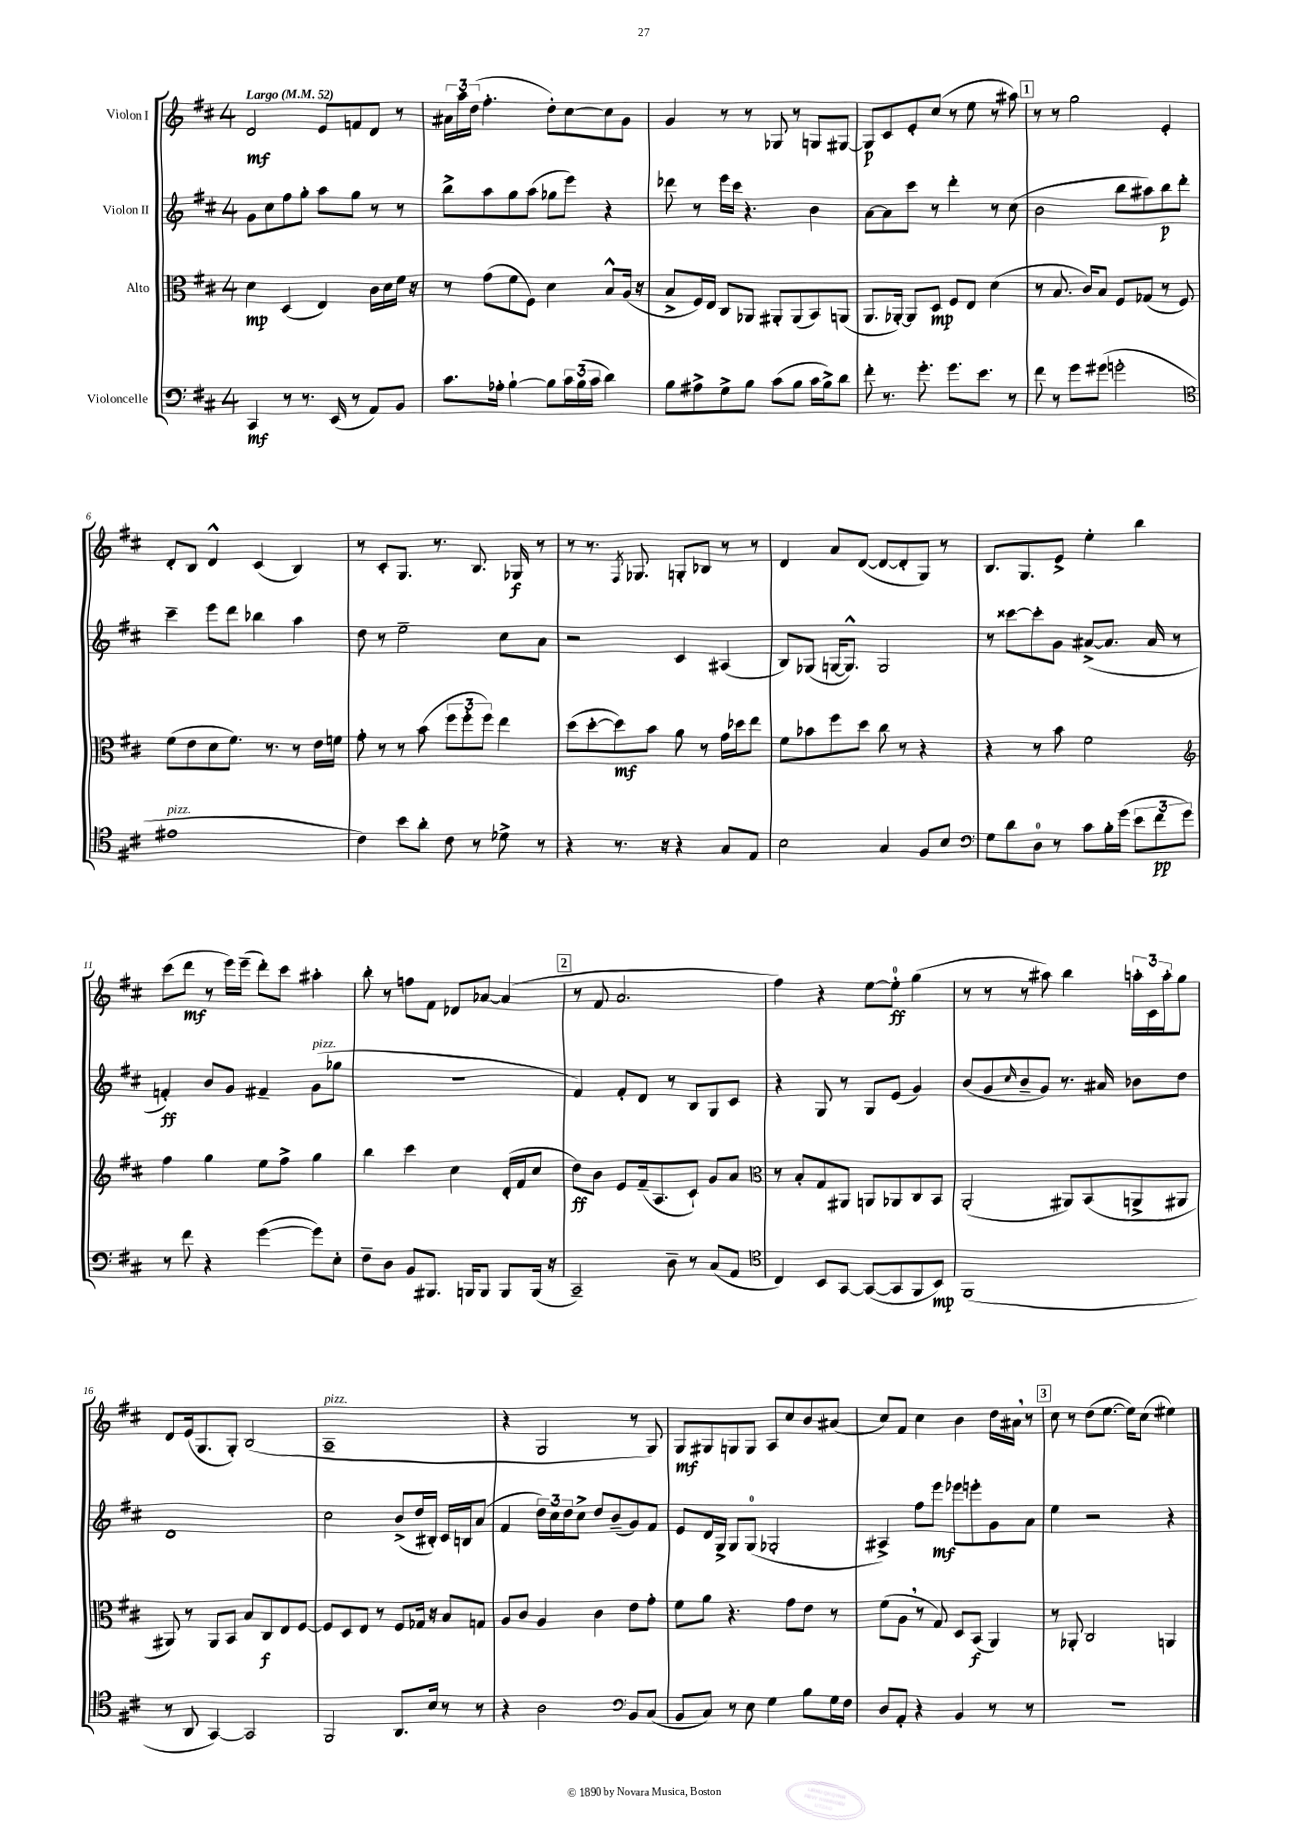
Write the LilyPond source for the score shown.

<<
\new StaffGroup <<
\new Staff = "s0" \with { instrumentName = "Violon I" } {
    \clef treble \key d \major \once \override Staff.TimeSignature.style = #'single-digit \time 4/4 \tempo "Largo" 4 = 52
    d'2\mf e'8 f'8 d'8 r8 |
    \tuplet 3/2 { ais'16 a''16 d''16( } fis''4.-. d''8-.) cis''8~ cis''8 g'8 |
    g'4 r8 r8 ges8 r8 g8 gis8~ |
    gis8\p cis'8 e'8-. cis''8( r8 e''8 r8 ais''8) |
    \mark \markup { \box "1" } r8 r8 g''2 e'4-. |
    d'8-. b8 d'4-^ cis'4( b4) |
    r8 cis'8-. g8. r8. b8. ges16\f r8 |
    r8 r8. \acciaccatura { fis8 } ges8. g8-. bes8 r8 r8 |
    d'4 a'8 d'8~( d'8~ d'8-. g8) r8 |
    b8. g8. e'8-> e''4-. b''4 |
    cis'''8( d'''8\mf r8 e'''16) e'''16--( d'''8-.) cis'''8 ais''4-. |
    b''8-. r8 f''8 fis'8 des'8 aes'8~ aes'4( |
    \mark \markup { \box "2" } r8 fis'8 a'2. |
    fis''4) r4 e''8~ e''8-0-.\ff g''4( |
    r8 r8 r8 ais''8) b''4 \tuplet 3/2 { a''16-. cis'16 a''16-. } g''8 |
    d'8 e'16( g8. g8-.) b2( |
    a1--^\markup { \italic "pizz." } |
    r4 g2 r8 g8) |
    g8\mf gis8 g8 g8 a8 cis''8 b'8 ais'8( |
    cis''8) fis'8 cis''4 b'4 d''16 ais'16 \breathe r8 |
    \mark \markup { \box "3" } cis''8 r8 d''8( e''8.~ e''16) cis''8( eis''4) \bar "|." |
}
\new Staff = "s1" \with { instrumentName = "Violon II" } {
    \clef treble \key d \major \once \override Staff.TimeSignature.style = #'single-digit \time 4/4
    g'8 cis''8 fis''8 g''8-. a''8 g''8 r8 r8 |
    b''8-> a''8 g''8 a''8( ges''8 e'''8) r4 |
    des'''8 r8 e'''16 cis'''16 r4. b'4 |
    a'8~ a'8 cis'''8 r8 d'''4-. r8 cis''8( |
    \mark \markup { \box "1" } b'2 b''8 ais''8) b''8\p d'''8-. |
    cis'''4-- e'''8 d'''8 bes''4 a''4 |
    d''8 r8 e''2-- cis''8 a'8 |
    r2 cis'4 ais4( |
    b8) ges8( g16~ g8.-^) g2 |
    r8 cisis'''8~ cisis'''8-. g'8 ais'8~->( ais'8. ais'16 r8 |
    f'4-.\ff) b'8 g'8 fis'4-- g'8^\markup { \italic "pizz." }( ges''8 |
    R1 |
    \mark \markup { \box "2" } fis'4) fis'8-. d'8 r8 b8 g8 cis'8 |
    r4 g8 r8 g8 e'8( g'4) |
    b'8( g'8 \grace { cis''16 } b'8-- g'8) r8. ais'16 bes'8 d''8 |
    d'1 |
    cis''2 b'8->( d''16 bis16-.) cis'16 b16 a'8( |
    fis'4 \tuplet 3/2 { d''16) cis''16 d''16 } cis''8-> d''8 b'8--( g'8) fis'8 |
    e'8 d'16 g16-> g8 g8-0( ges2-. |
    ais4->) fis''8 e'''8\mf ees'''8 e'''8-. g'8 a'8 |
    \mark \markup { \box "3" } e''4 r2 r4 \bar "|." |
}
\new Staff = "s2" \with { instrumentName = "Alto" } {
    \clef alto \key d \major \once \override Staff.TimeSignature.style = #'single-digit \time 4/4
    d'4\mp d4( e4) cis'16 d'16 fis'16 r16 |
    r8 g'8( fis'8 fis8) d'4 b8-^ a16( r16 |
    b8-> fis16) e16 cis8 aes,8 ais,8-. ais,8( b,8) a,8( |
    a,8. aes,16~-.) aes,8 d8\mp fis8 e8 d'4( |
    \mark \markup { \box "1" } r8 b8. cis'16) b8 fis8 ges8( r8 fis8) |
    fis'8( e'8 d'8 fis'8.) r8. r8 e'16 f'16 |
    g'8-. r8 r8 b'8( \tuplet 3/2 { fis''8 fis''8-. fis''8) } e''4 |
    d''8( d''8~-. d''8\mf) b'8 a'8 r8 g'16 des''16 e''8 |
    fis'8 bes'8 fis''8 d''8 cis''8 r8 r4 |
    r4 r8 b'8 fis'2 |
    \clef treble fis''4 g''4 e''8 fis''8-> g''4 |
    b''4 cis'''4 cis''4 d'16-.( fis'16 cis''8 |
    \mark \markup { \box "2" } d''8\ff) b'8 e'8 fis'16--( a8. cis'8-!) g'8 a'8 |
    \clef alto r8 b8-. g8 ais,8 a,8 aes,8 cis8 b,8 |
    a,2-.( ais,8) b,8( a,8-> ais,8 |
    ais,8) r8 ais,8 b,8 b8 cis8\f e8 fis8~ |
    fis8 d8 e8 r8 fis8 ges16 r16 b8 g8 |
    a8 cis'8 a4 cis'4 e'8 g'8-. |
    fis'8 a'8 r4. g'8 e'8 r8 |
    fis'8( a8 \breathe r8 g8) d8 b,8\f( a,4) |
    \mark \markup { \box "3" } r8 aes,8-. cis2 a,4 \bar "|." |
}
\new Staff = "s3" \with { instrumentName = "Violoncelle" } {
    \clef bass \key d \major \once \override Staff.TimeSignature.style = #'single-digit \time 4/4
    cis,4\mf r8 r8. e,16( r8 a,8) b,8 |
    cis'8. aes16-. b4~-! b8 \tuplet 3/2 { cis'16 b16( cis'16 } d'4) |
    b8 ais8-> g8-> b8 cis'8( b8 cis'16 b16->) d'8 |
    fis'8-. r8. g'8.-. g'8. e'8. r8 |
    \mark \markup { \box "1" } fis'8 r8 g'8 gis'8( g'2-. |
    \clef tenor eis'1^\markup { \italic "pizz." } |
    cis'4) b'8 a'8-. cis'8 r8 des'8-> r8 |
    r4 r8. r16 r4 g8 e8 |
    b2 g4 fis8 b8 |
    \clef bass g8 d'8 d8-0 r8 cis'8 b16-. g'16( \tuplet 3/2 { e'8 fis'8\pp g'8) } |
    r8 fis'8 r4 g'4~( g'8) e8-. |
    fis8-- d8 b,8 bis,,8. b,,16 b,,8 b,,8 b,,16( r16 |
    \mark \markup { \box "2" } cis,2--) d8-- r8 cis8( a,8 |
    \clef tenor cis4) b,8 g,8~ g,8~( g,8 fis,8 b,8\mp) |
    fis,1( |
    r8 a,8 g,4~) g,2 |
    fis,2 a,8. b16 r8 r8 |
    r4 a2 \clef bass b,8 cis8( |
    b,8 cis8) r8 e8 g4 b8 g16 fis16 |
    d8 a,8-. r4 b,4 r8 r8 |
    \mark \markup { \box "3" } R1 \bar "|." |
}
>>
>>
